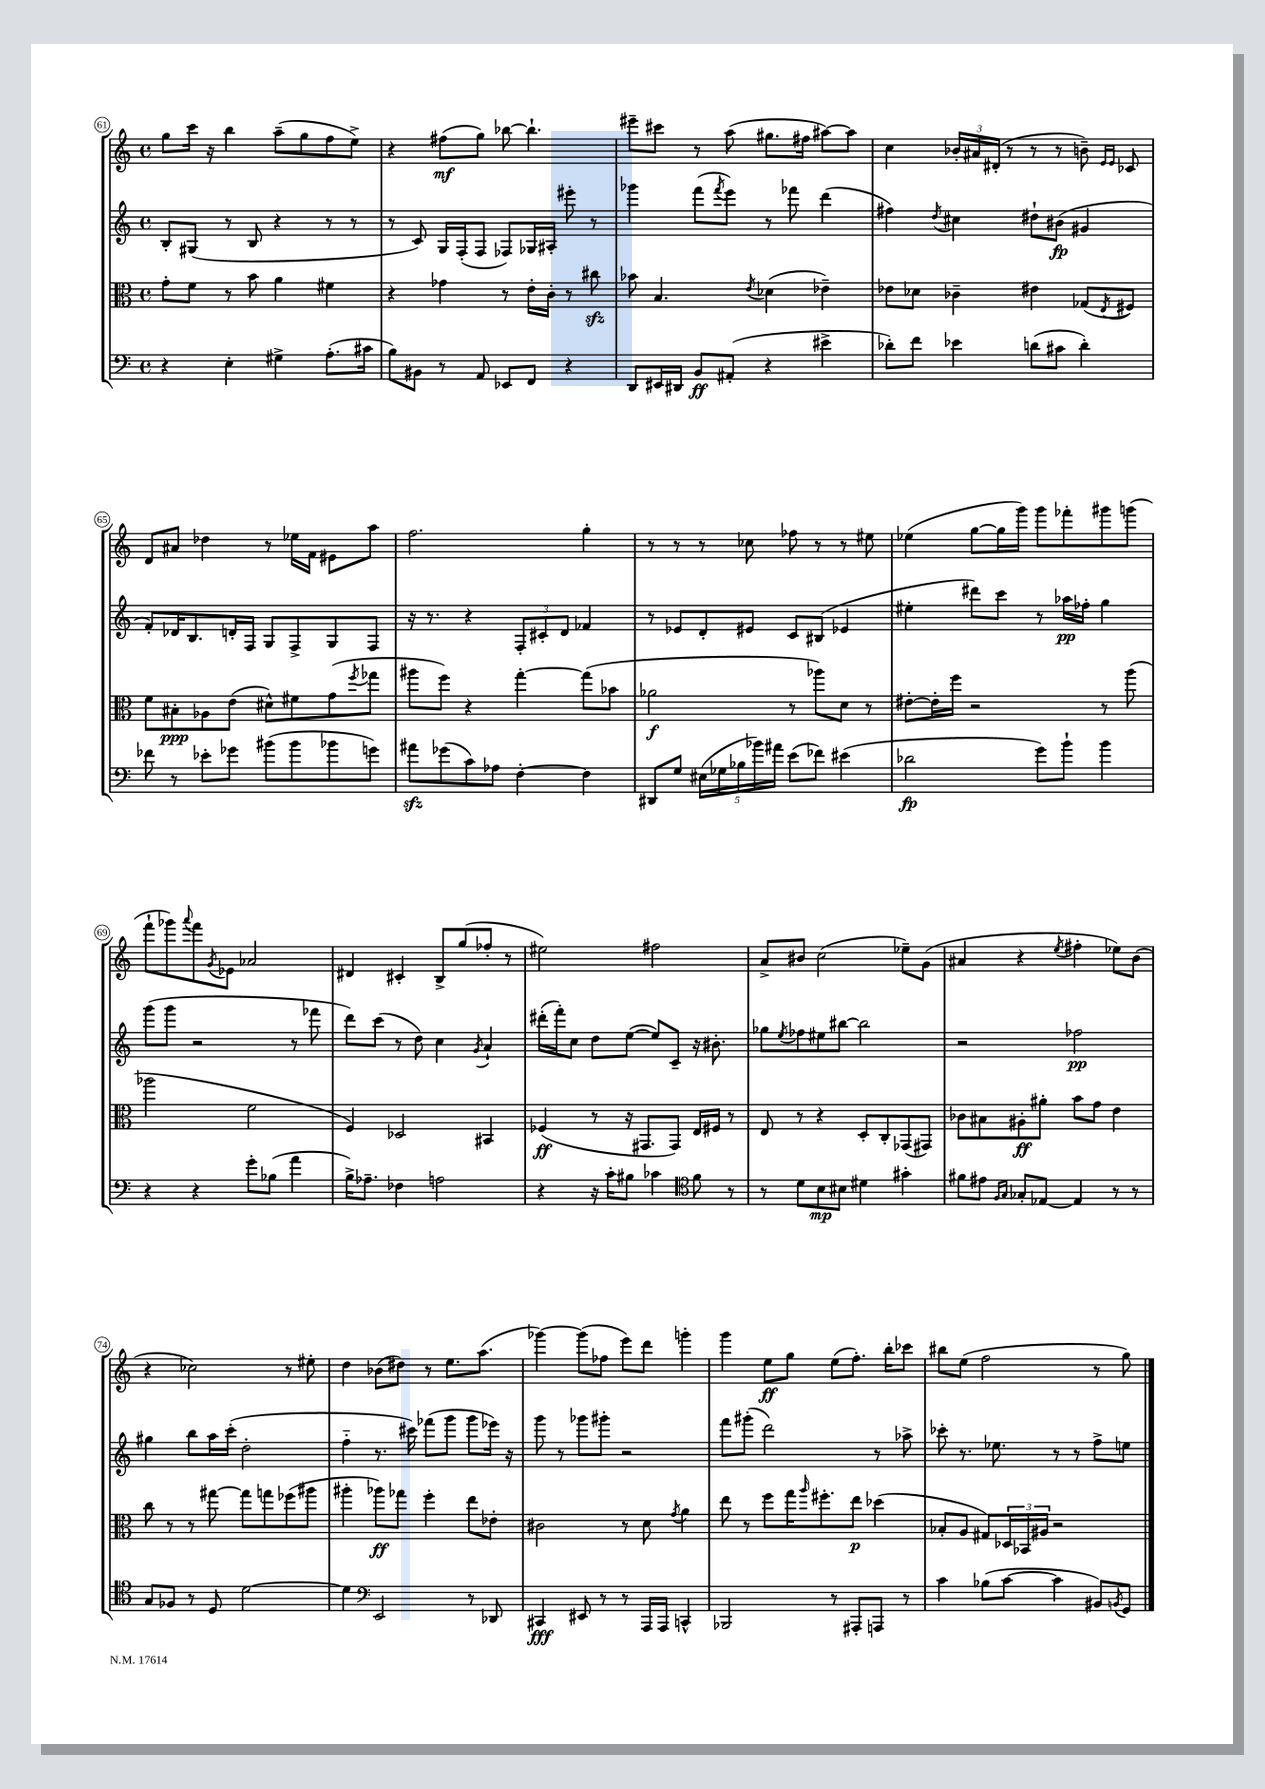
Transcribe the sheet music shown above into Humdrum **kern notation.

**kern	**kern	**kern	**kern
*staff4	*staff3	*staff2	*staff1
*clefF4	*clefC3	*clefG2	*clefG2
*k[]	*k[]	*k[]	*k[]
*M4/4	*M4/4	*M4/4	*M4/4
*met(c)	*met(c)	*met(c)	*met(c)
4r	8g'	8B'	8gg
.	8f	(8G#	16ccc
.	.	.	16r
4E'	8r	8r	4bb
.	8b	8B	.
4G#^	4a	4r	(8aa~
.	.	.	8gg
(8.A'	4f#	8r	8ff
.	.	8r	8ee^)
16c#	.	.	.
=	=	=	=
8B)	4r	8r	4r
8BB#	.	8c)	.
8r	4g-	16G	(8ff#
.	.	(16F'	.
8AA	.	8F	8gg)
8EE-	8r	8F-)	[8bb-
8FF	16e'	16G-	4.bb-`]
.	16c'	16A#'	.
4r	8r	8eee#'	.
.	8cc#	8r	.
=	=	=	=
8DD	8b-	4ggg-	8eee#~
16EE#	4.B	.	8ccc#
16DD#	.	.	.
8BB	.	(8fff	8r
.	.	8qfff	.
(8AA#'	.	8eee)	(8aa
.	8qe	.	.
4r	(4d-	8r	8.gg#
.	.	8fff-	.
.	.	.	16ff#
4e#^	4e-~)	(4ddd	[8aa#)
.	.	.	8aa#]
=	=	=	=
8d-')	8e-	4ff#)	4cc
8f	8d-	.	.
.	.	8qdd	.
4e-	4c-~	4cc#	24b-'
.	.	.	24a#
.	.	.	(24d#'
.	.	.	8r
(8d	4e#	8dd#`	8r
8c#	.	(8b#	8r
4d')	(8G-	4g#	8b~)
.	.	.	16qqe
.	8qE	.	16qqe
.	8F#)	.	8c-
=	=	=	=
8f-	8f	8f')	8d
8r	8B#'	16d-	8a#
.	.	8.B	.
8e-'	8A-	.	4dd-
8g-	(8e	16d'	.
.	.	16F	.
(8b#	8d#^^)	8G	8r
8b#	8f#	8F^	16ee-
.	.	.	16f
8b-	(8g	8G	8e#
.	8qff	.	.
8g)	8gg-	8F	8aa
=	=	=	=
8a#	8aa#	16r	2.ff
.	.	8.r	.
(8g-	8ff)	.	.
8c)	4r	4r	.
8A-	.	.	.
[4F'	[4gg'	12F'	.
.	.	12c#'	.
.	.	12d	.
4F]	(8gg]	4f-	4gg'
.	8b-	.	.
=	=	=	=
8DD#	2a-	8r	8r
8G	.	8e-	8r
(20E#	.	8d'	8r
20G-	.	.	.
20B-	.	.	.
.	.	8e#	8cc-
20b-)	.	.	.
20a#	.	.	.
(8e	8r	8c	8ff-
8f-)	8aa-)	(8B#	8r
(4e#	8d	4e-	8r
.	8r	.	8ee#
=	=	=	=
2d-	[8e#'	4ee#'	(4ee-
.	16e#']	.	.
.	16ff	.	.
.	2r	8ddd#)	[8gg
.	.	8ccc	16gg]
.	.	.	16ggg)
8g)	.	8r	8ggg
8b`	.	16aa-	8fff-'
.	.	16ff-'	.
4b	8r	4gg	8ggg#
.	(8aa	.	(8ggg
=	=	=	=
4r	2aa-	(8ggg	8fff`
.	.	8ggg	8ggg-)
.	.	.	8qqaaa
4r	.	2r	8fff
.	.	.	8qg
.	.	.	8e-
8g'	2f	.	2a-
(8B-	.	.	.
4a	.	8r	.
.	.	8fff-	.
=	=	=	=
16B^)	4F)	8ddd)	4d#
8.A-~	.	.	.
.	.	(8ccc	.
4F-	2D-	8r	4c#'
.	.	8dd)	.
2A	.	4cc	8B^
.	.	.	(8gg
.	.	8qg	.
.	4BB#	4a`	8ff-'
.	.	.	8r
=	=	=	=
4r	(4F-	(16ddd#'	2ee#)
.	.	16fff')	.
.	.	8cc	.
16r	8r	8dd	.
16c'	.	.	.
8B#	16r	([8ee	.
.	8.GG#	.	.
4c-	.	8ee])	2ff#
.	8GG#)	8c~	.
*clefC4	*	*	*
8f	16E	16r	.
.	16F#	8.b#'	.
8r	8r	.	.
=	=	=	=
8r	8E	8gg-	8a^
.	.	8qee	.
8d	8r	8ff-	8b#
8B	4r	8ee#	(2cc
8B#	.	[8bb#	.
4d#	8D'	2bb#]	.
.	8C'	.	.
4g#'	(8GG-	.	8ee-~)
.	8GG#)	.	(8g
=	=	=	=
8f#	8c-	2r	4a#
8e#	8B#	.	.
16qqF	.	.	.
16qqG	.	.	.
8G-'	8A#'	.	4r
[8E-	8a#'	.	.
.	.	.	8qee
4E-]	8b	2ff-	4ff#'
.	8g	.	.
8r	4e	.	8ee-)
8r	.	.	(8b
=	=	=	=
8G	8cc	4gg#	4r
8F-	8r	.	.
8r	8r	8bb	2cc-)
8D	[8gg#	16aa	.
.	.	(16ccc'	.
[2d	8gg#]	2dd'	.
.	8gg	.	.
.	(8ff-	.	8r
.	8aa#	.	8ee#'
=	=	=	=
4d]	4aa#'	4ff'~	4dd
*clefF4	*	*	*
2EE	8aa-)	8.r	(8b-
.	8gg-	.	8dd#)
.	.	16ccc#)	.
.	4ff'	(8fff-	8r
.	.	8ggg	8.ee
8r	8ee	8ggg	.
.	.	.	(8.aa
8DD-	8e-'	16eee-)	.
.	.	16r	.
=	=	=	=
4CC#	2c#	8ggg	[4ggg-)
.	.	8r	.
8EE#	.	8ggg-	(8ggg-]
8r	.	8ggg#'	8ff-
8r	8r	2r	8eee)
16AAA	8d	.	8ddd
16AAA	.	.	.
.	8qg	.	.
4CC^^	4a	.	4ggg'
=	=	=	=
2BBB-	8ee	8fff	4ggg
.	8r	(8ggg#'	.
.	8ff	2ddd)	8ee
.	16gg	.	8gg
.	16qqaa	.	.
.	8.ff#'	.	.
8r	.	.	(8ee
8AAA#'	8ee	.	8.ff')
8AAA	(4dd-	8r	.
.	.	.	16bb'
8r	.	8aa-^	8ccc-
=	=	=	=
4c	8B-'	8ccc-'	8bb#
.	8A	8.r	(8ee
(8B-	8G#)	.	2ff
.	.	8.ee-	.
[8c	24D-	.	.
.	24BB-	.	.
.	24A#	.	.
4c]	2r	8r	.
.	.	8r	.
8BB#)	.	8ff^	8r
8qBB	.	.	.
8GG	.	8ee	8gg)
==	==	==	==
*-	*-	*-	*-
